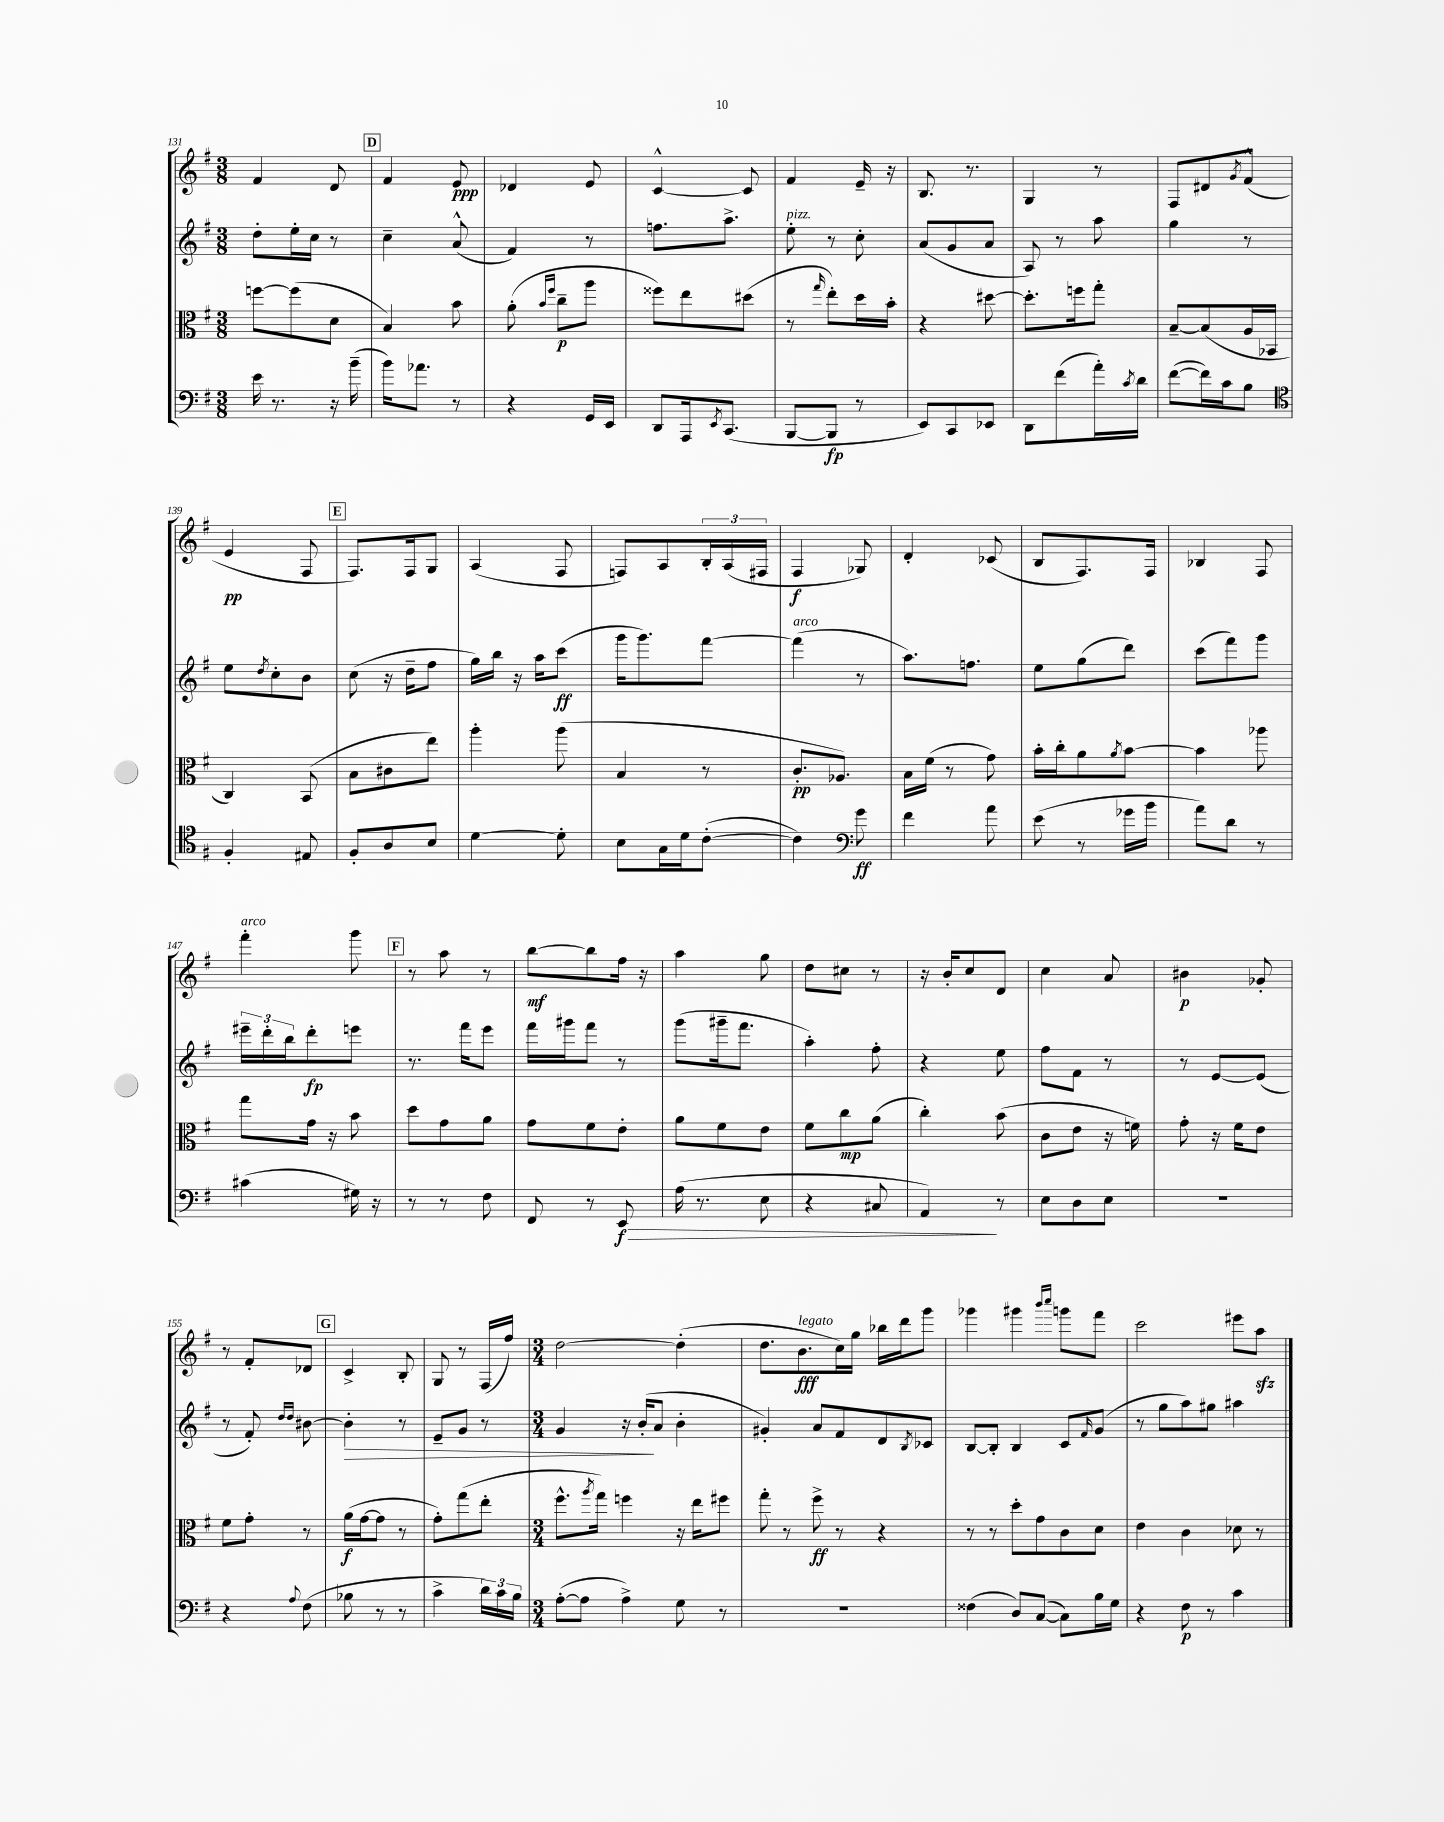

**kern	**dynam	**kern	**dynam	**kern	**dynam	**kern	**dynam
*part4	*part4	*part3	*part3	*part2	*part2	*part1	*part1
*staff4	*staff4	*staff3	*staff3	*staff2	*staff2	*staff1	*staff1
*clefF4	*	*clefC3	*	*clefG2	*	*clefG2	*
*k[f#]	*	*k[f#]	*	*k[f#]	*	*k[f#]	*
*M3/8	*	*M3/8	*	*M3/8	*	*M3/8	*
=131	=131	=131	=131	=131	=131	=131	=131
16e\	.	[8ffn\L	.	8dd'\L	.	4f#/	.
8.r	.	.	.	.	.	.	.
.	.	(8ff\]	.	16ee'\L	.	.	.
.	.	.	.	16cc\JJ	.	.	.
16r	.	8d\J	.	8r	.	8d/	.
(16b~\	.	.	.	.	.	.	.
!!LO:REH:place=s1:t=D
=132	=132	=132	=132	=132	=132	=132	=132
16b\KL)	.	4B/)	.	4cc~\	.	4f#/	.
8.a-X\J	.	.	.	.	.	.	.
8r	.	8b\	.	(8a^^/	.	8e/	ppp
=133	=133	=133	=133	=133	=133	=133	=133
4r	.	(8a'\	.	4f#/)	.	4d-X/	.
.	.	16qqb/LL	.	.	.	.	.
.	.	16qqff#/JJ	.	.	.	.	.
.	.	8cc~\L	p	.	.	.	.
16GG/LL	.	8aa\J	.	8r	.	8e/	.
16EE/JJ	.	.	.	.	.	.	.
=134	=134	=134	=134	=134	=134	=134	=134
8DD/L	.	8ff##X\L)	.	8.ffn\L	.	[4c^^/	.
16AAA/k	.	8ee\	.	.	.	.	.
8qEE/	.	.	.	.	.	.	.
(8.CC/J	.	.	.	8.aa^\J	.	.	.
.	.	(8dd#X\J	.	.	.	8c/]	.
=135	=135	=135	=135	=135	=135	=135	=135
!	!	!	!	!LO:TX:a:i:t=pizz.	!	!	!
[8BBB/L	.	8r	.	8ee'\	.	4f#/	.
.	.	16qqgg/	.	.	.	.	.
8BBB/J]	fp	8ee'\L)	.	8r	.	.	.
8r	.	16dd\L	.	8cc'\	.	16e~/	.
.	.	16b'\JJ	.	.	.	16r	.
=136	=136	=136	=136	=136	=136	=136	=136
8EE/L)	.	4r	.	(8a/L	.	8.B/	.
8CC/	.	.	.	8g/	.	.	.
.	.	.	.	.	.	8.r	.
8EE-X/J	.	[8dd#X\	.	8a/J	.	.	.
=137	=137	=137	=137	=137	=137	=137	=137
8DD\L	.	8.dd#'\L]	.	8A/)	.	4G/	.
(8f#\	.	.	.	8r	.	.	.
.	.	16ffn\k	.	.	.	.	.
16a'\L)	.	8gg'\J	.	8aa\	.	8r	.
8qc/	.	.	.	.	.	.	.
16d\JJ	.	.	.	.	.	.	.
=138	=138	=138	=138	=138	=138	=138	=138
([8f#\L	.	[8B~/L	.	4gg\	.	8F#/L	.
16f#\L])	.	(8B/]	.	.	.	8d#X/	.
16c\J	.	.	.	.	.	.	.
.	.	.	.	.	.	8qg/	.
8B\J	.	16A/L	.	8r	.	(8f#^^/J	.
.	.	16BB-X/JJ	.	.	.	.	.
!!LO:LB:g=z
=139	=139	=139	=139	=139	=139	=139	=139
*clefC4	*	*	*	*	*	*	*
4F#'/	.	4C/)	.	8ee\L	.	4e/	pp
.	.	.	.	8qdd/	.	.	.
.	.	.	.	8cc'\	.	.	.
8E#X/	.	(8BB/	.	8b\J	.	8F#/	.
!!LO:REH:place=s1:t=E
=140	=140	=140	=140	=140	=140	=140	=140
8F#'/L	.	8B\L	.	(8cc\	.	8.F#/L)	.
8A/	.	8c#X\	.	16r	.	.	.
.	.	.	.	16dd~\KL	.	16F#/k	.
8B/J	.	8ee\J)	.	8ff#\J	.	8G/J	.
=141	=141	=141	=141	=141	=141	=141	=141
[4d\	.	4aa'\	.	16gg\LL)	.	(4A/	.
.	.	.	.	16bb\JJ	.	.	.
.	.	.	.	16r	.	.	.
.	.	.	.	16aa\KL	.	.	.
8d'\]	.	(8aa\	.	(8ccc\J	ff	8F#/	.
=142	=142	=142	=142	=142	=142	=142	=142
8B\L	.	4B/	.	16ggg\KL	.	8Fn/L)	.
.	.	.	.	8.ggg\)	.	.	.
16G\L	.	.	.	.	.	8A/	.
16d\J	.	.	.	.	.	.	.
([8c'\J	.	8r	.	[8fff#\J	.	24B'/L	.
.	.	.	.	.	.	(24A/	.
.	.	.	.	.	.	24F#X/JJ	.
=143	=143	=143	=143	=143	=143	=143	=143
!	!	!	!	!LO:TX:a:i:t=arco	!	!	!
4c\])	.	8.c'/L	pp	(4fff#\]	.	4F#/	f
.	.	8.A-X/J)	.	.	.	.	.
*clefF4	*	*	*	*	*	*	*
8g\	ff	.	.	8r	.	8G-X/)	.
=144	=144	=144	=144	=144	=144	=144	=144
4f#\	.	16B\LL	.	8.aa\L)	.	4d'/	.
.	.	(16f#\JJ	.	.	.	.	.
.	.	8r	.	.	.	.	.
.	.	.	.	8.ffn\J	.	.	.
8a\	.	8g\)	.	.	.	(8c-X/	.
=145	=145	=145	=145	=145	=145	=145	=145
(8e\	.	16b'\LL	.	8ee\L	.	8B/L	.
.	.	16cc'\J	.	.	.	.	.
8r	.	8a\	.	(8gg\	.	8.F#/)	.
.	.	8qa/	.	.	.	.	.
16g-X\LL	.	[8b\J	.	8ddd\J)	.	.	.
16b\JJ	.	.	.	.	.	16F#/Jk	.
=146	=146	=146	=146	=146	=146	=146	=146
8a\L)	.	4b\]	.	(8ccc\L	.	4B-X/	.
8d\J	.	.	.	8fff#\)	.	.	.
8r	.	8aa-X\	.	8ggg\J	.	8F#/	.
!!LO:LB:g=z
=147	=147	=147	=147	=147	=147	=147	=147
!	!	!	!	!	!	!LO:TX:a:i:t=arco	!
(4c#X\	.	8gg\L	.	24eee#X~\LL	.	4fff#'\	.
.	.	.	.	24ddd'\	.	.	.
.	.	.	.	24bb\J	.	.	.
.	.	16g\Jk	.	8ddd'\	fp	.	.
.	.	16r	.	.	.	.	.
16G#X\)	.	8b\	.	8eeen\J	.	8ggg\	.
16r	.	.	.	.	.	.	.
!!LO:REH:place=s1:t=F
=148	=148	=148	=148	=148	=148	=148	=148
8r	.	8dd\L	.	8.r	.	8r	.
8r	.	8g\	.	.	.	8aa\	.
.	.	.	.	16fff#\KL	.	.	.
8F#\	.	8a\J	.	8eee\J	.	8r	.
=149	=149	=149	=149	=149	=149	=149	=149
8FF#/	.	8g\L	.	16fff#\LL	.	[8bb\L	mf
.	.	.	.	16ggg#X\J	.	.	.
8r	.	8f#\	.	8fff#\J	.	8bb\]	.
!	!LO:HP:b	!	!	!	!	!	!
8EE/	> f	8e'\J	.	8r	.	16ff#\Jk	.
.	.	.	.	.	.	16r	.
=150	=150	=150	=150	=150	=150	=150	=150
(16A\	.	8a\L	.	(8ggg\L	.	4aa\	.
8.r	.	.	.	.	.	.	.
.	.	8f#\	.	16ggg#X~\k	.	.	.
.	.	.	.	8.fff#\J	.	.	.
8E\	.	8e\J	.	.	.	8gg\	.
=151	=151	=151	=151	=151	=151	=151	=151
4r	.	8f#\L	.	4aa'\)	.	8dd\L	.
.	.	8cc\	mp	.	.	8cc#X\J	.
8C#X/	.	(8a\J	.	8ff#'\	.	8r	.
=152	=152	=152	=152	=152	=152	=152	=152
4AA/)	.	4cc'\)	.	4r	.	16r	.
.	.	.	.	.	.	16b'/KL	.
.	.	.	.	.	.	8cc/	.
8r	]	(8b\	.	8ee\	.	8d/J	.
=153	=153	=153	=153	=153	=153	=153	=153
8E\L	.	8c\L	.	8ff#\L	.	4cc\	.
8D\	.	8e\J	.	8f#\J	.	.	.
8E\J	.	16r	.	8r	.	8a/	.
.	.	16fn\)	.	.	.	.	.
=154	=154	=154	=154	=154	=154	=154	=154
4.r	.	8g'\	.	8r	.	4b#X\	p
.	.	16r	.	[8e/L	.	.	.
.	.	16f#\KL	.	.	.	.	.
.	.	8e\J	.	(8e/J]	.	8g-X'/	.
!!LO:LB:g=z
=155	=155	=155	=155	=155	=155	=155	=155
4r	.	8f#\L	.	8r	.	8r	.
.	.	8g'\J	.	8f#'/)	.	8f#'/L	.
.	.	.	.	16qqdd/LL	.	.	.
8qqA/	.	.	.	16qqdd/JJ	.	.	.
(8F#\	.	8r	.	[8b#X\	.	8d-X/J	.
!!LO:REH:place=s1:t=G
=156	=156	=156	=156	=156	=156	=156	=156
!	!	!	!	!	!LO:HP:b	!	!
8B-X\	.	(16a\LL	f	4b#'\]	>	4c^/	.
.	.	[16g\J	.	.	.	.	.
8r	.	8g\J]	.	.	.	.	.
8r	.	8r	.	8r	.	8B'/	.
=157	=157	=157	=157	=157	=157	=157	=157
4c^\	.	8g'\L)	.	8e~/L	.	8G/	.
.	.	(8gg\	.	8g/J	.	8r	.
24d\LL)	.	8ee'\J	.	8r	.	(16F#/LL	.
24c\	.	.	.	.	.	.	.
.	.	.	.	.	.	16ff#/JJ)	.
24B\JJ	.	.	.	.	.	.	.
=158	=158	=158	=158	=158	=158	=158	=158
*M3/4	*	*M3/4	*	*M3/4	*	*M3/4	*
([8A'\L	.	8.ff#^^\L	.	4g/	.	[2dd\	.
8A\J]	.	.	.	.	.	.	.
.	.	8qaa/	.	.	.	.	.
.	.	16gg\Jk)	.	.	.	.	.
4A^\)	.	4ffn\	.	16r	.	.	.
.	.	.	.	(16b'/KL	.	.	.
.	.	.	.	8a/J	]	.	.
8G\	.	16r	.	4b'\	.	(4dd'\]	.
.	.	16ee\KL	.	.	.	.	.
8r	.	8ff#X\J	.	.	.	.	.
=159	=159	=159	=159	=159	=159	=159	=159
2.r	.	8gg'\	.	4g#X'/)	.	8.dd\L	.
.	.	8r	.	.	.	.	.
!	!	!	!	!	!	!LO:TX:a:i:t=legato	!
.	.	.	.	.	.	8.b\	fff
.	.	8ff#^\	ff	8a/L	.	.	.
.	.	8r	.	8f#/	.	16cc\L)	.
.	.	.	.	.	.	16gg\JJ	.
.	.	4r	.	8d/	.	16bb-X\LL	.
.	.	.	.	.	.	16ddd\J	.
.	.	.	.	8qB/	.	.	.
.	.	.	.	8c-X/J	.	8ggg\J	.
=160	=160	=160	=160	=160	=160	=160	=160
(4F##X\	.	8r	.	[8B/L	.	4ggg-X\	.
.	.	8r	.	8B'/J]	.	.	.
8D/L)	.	8dd'\L	.	4B/	.	4ggg#X\	.
([8C/J	.	8g\	.	.	.	.	.
.	.	.	.	.	.	16qqbbb/LL	.
.	.	.	.	.	.	16qqcccc/JJ	.
8C\L])	.	8c\	.	8c/L	.	8gggn\L	.
.	.	.	.	16qqf#/	.	.	.
16B\L	.	8d\J	.	(8g/J	.	8fff#\J	.
16G\JJ	.	.	.	.	.	.	.
=161	=161	=161	=161	=161	=161	=161	=161
4r	.	4e\	.	8r	.	2ccc\	.
.	.	.	.	8gg\L	.	.	.
8F#\	p	4c\	.	8aa\)	.	.	.
8r	.	.	.	8gg#X\J	.	.	.
4c\	.	8d-X\	.	4aa#X\	.	8eee#X\L	.
.	.	8r	.	.	.	8aazz\J	.
==	==	==	==	==	==	==	==
*-	*-	*-	*-	*-	*-	*-	*-
